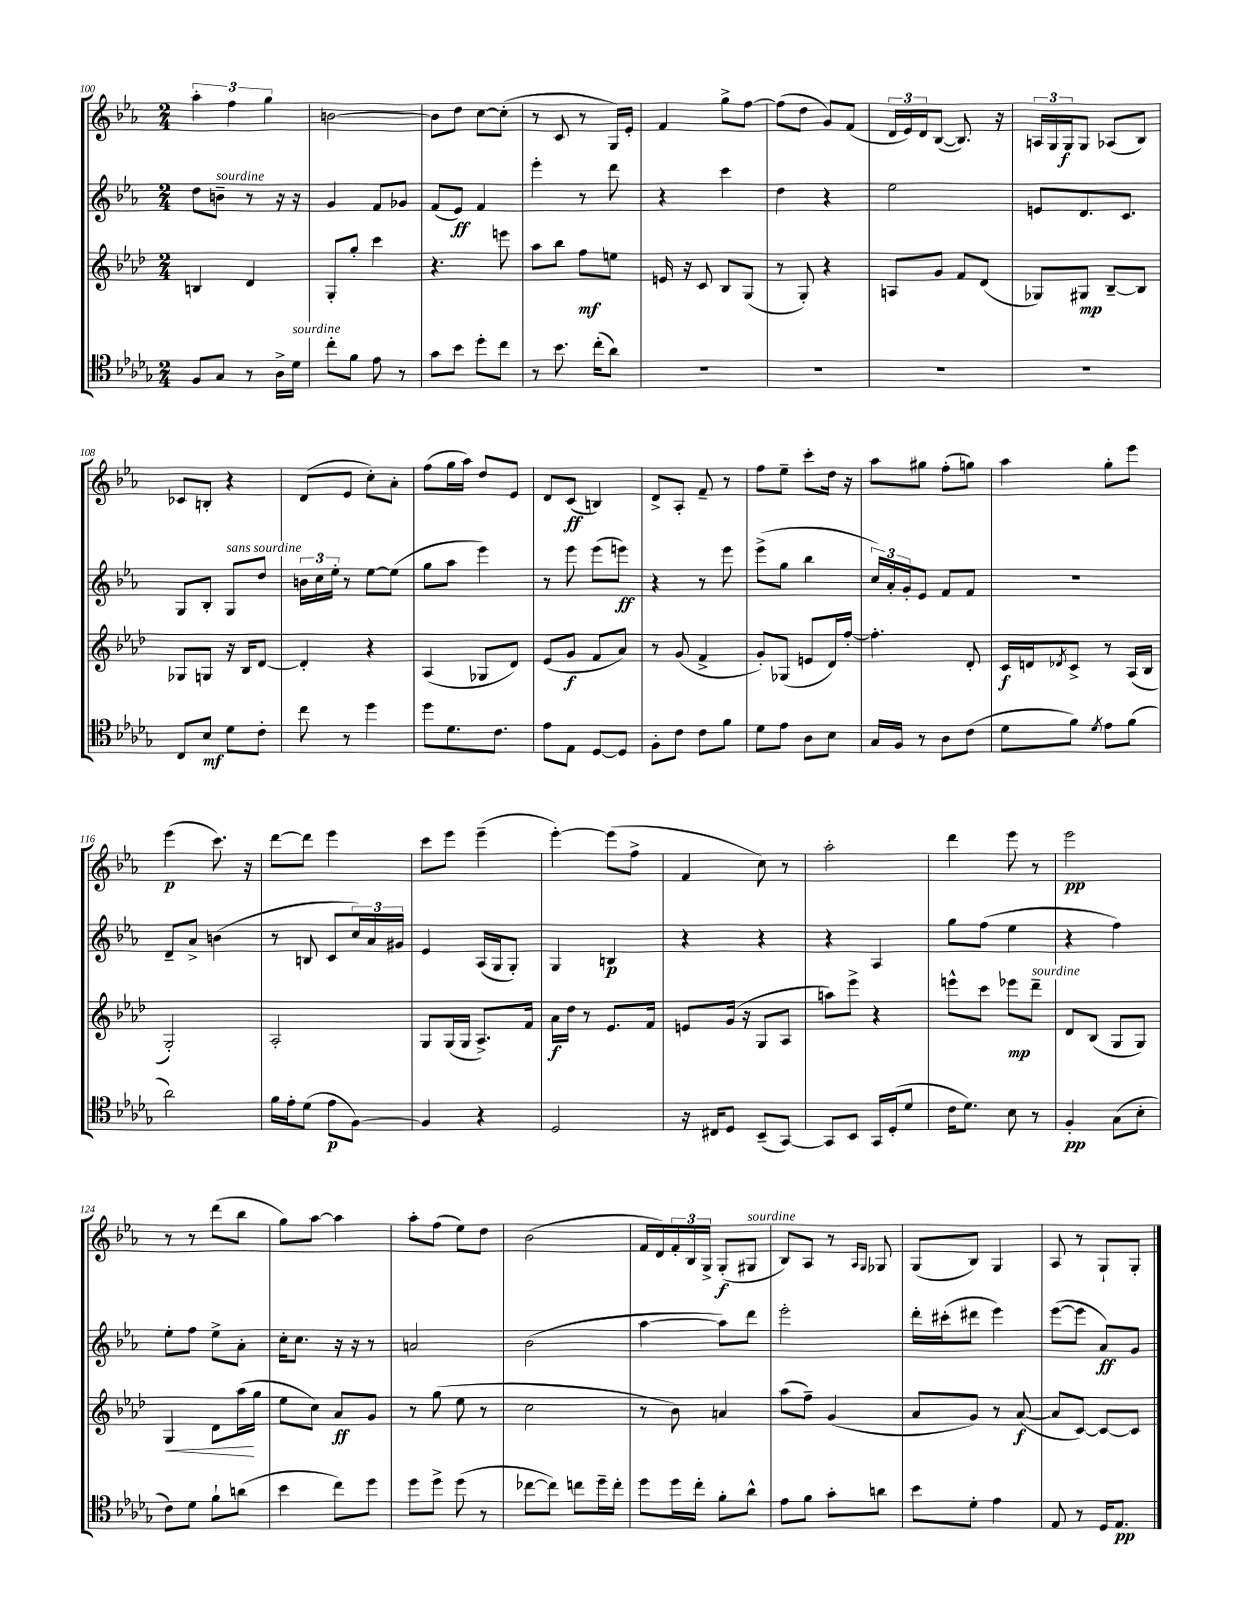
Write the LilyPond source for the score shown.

<<
\new StaffGroup <<
\new Staff = "s0" {
    \clef treble \key ees \major \numericTimeSignature \time 2/4
    \tuplet 3/2 { aes''4-. f''4 g''4 } |
    b'2~ |
    b'8 d''8 c''8~ c''8-.( |
    r8 c'8 r8 g16) ees'16-. |
    f'4 g''8-> f''8~ |
    f''8( d''8 g'8) f'8( |
    \tuplet 3/2 { d'16 ees'16) d'16 } bes8~( bes8.) r16 |
    \tuplet 3/2 { a16 g16 g16\f } g8 aes8( bes8) |
    ces'8 b8-. r4 |
    d'8( ees'8 c''8-.) aes'8-. |
    f''8( g''16 aes''16) d''8 ees'8 |
    d'8 c'8\ff( b4) |
    d'8-> aes8-. f'8-- r8 |
    f''8 ees''8-- c'''8-. d''16 r16 |
    aes''8 gis''8 f''8-.( g''8) |
    aes''4 g''8-. ees'''8 |
    ees'''4\p( c'''8.) r16 |
    d'''8~ d'''8 ees'''4 |
    c'''8 ees'''8 ees'''4--( |
    ees'''4~-.) ees'''8( f''8-> |
    f'4 c''8) r8 |
    aes''2-. |
    d'''4 ees'''8 r8 |
    ees'''2\pp |
    r8 r8 d'''8( bes''8 |
    g''8) aes''8~ aes''4 |
    aes''8-. f''8( ees''8) d''8 |
    bes'2( |
    f'16 d'16) \tuplet 3/2 { f'16-. bes16 g16-> } g8-.\f( gis8^\markup { \italic "sourdine" } |
    bes8) aes8 r8 \grace { aes16 g16 } ges8 |
    g8( bes8) g4 |
    aes8 r8 g8-! g8-. \bar "|." |
}
\new Staff = "s1" {
    \clef treble \key ees \major \numericTimeSignature \time 2/4
    d''8 b'8--^\markup { \italic "sourdine" } r8 r16 r16 |
    g'4 f'8 ges'8 |
    f'8( ees'8\ff) f'4 |
    ees'''4-. r8 d'''8 |
    r4 c'''4 |
    d''4 r4 |
    ees''2 |
    e'8 d'8. c'8. |
    g8 bes8-. g8^\markup { \italic "sans sourdine" } d''8 |
    \tuplet 3/2 { b'16 c''16 ees''16-. } r8 ees''8~ ees''8( |
    g''8 aes''8 ees'''4) |
    r8 ees'''8 ees'''8( e'''8\ff) |
    r4 r8 ees'''8 |
    ees'''8->( g''8 bes''4 |
    \tuplet 3/2 { c''16) aes'16-. g'16-. } ees'8 f'8 f'8 |
    r2 |
    d'8-- aes'8-> b'4( |
    r8 b8 c'8 \tuplet 3/2 { c''16) aes'16 gis'16 } |
    ees'4 aes16( g16 g8-.) |
    g4 b4\p |
    r4 r4 |
    r4 aes4 |
    g''8 f''8( ees''4 |
    r4 f''4) |
    ees''8-. f''8 ees''8-> aes'8-. |
    c''16-. c''8. r16 r16 r8 |
    a'2 |
    bes'2( |
    aes''4~ aes''8) d'''8 |
    ees'''2-. |
    d'''16-. cis'''16-.( dis'''8 ees'''4) |
    ees'''8~( ees'''8 aes'8\ff) g'8 \bar "|." |
}
\new Staff = "s2" {
    \clef treble \key aes \major \numericTimeSignature \time 2/4
    b4 des'4 |
    g8-. g''8-. c'''4 |
    r4. e'''8 |
    aes''8 bes''8 f''8\mf e''8 |
    e'16 r16 c'8 bes8 g8( |
    r8 g8-.) r4 |
    a8 g'8 f'8 des'8( |
    ges8) gis8\mp bes8~-- bes8 |
    ges8 g8 r16 bes16 des'8~ |
    des'4-. r4 |
    aes4( ges8 des'8) |
    ees'8( g'8\f f'8 aes'8) |
    r8 g'8( f'4-> |
    g'8-.) ges8( e'8 des'16) f''16~-. |
    f''4.-. des'8-. |
    c'16\f d'16 \acciaccatura { des'8 } c'8-> r8 aes16( bes16 |
    g2-.) |
    aes2-. |
    g8 g16( g16 aes8.->) f'16 |
    aes'16\f des''16 r8 ees'8. f'16 |
    e'8 g'16( r16 g8 aes8 |
    a''8) ees'''8-> r4 |
    e'''8-^ c'''8 ees'''8\mp des'''8--^\markup { \italic "sourdine" } |
    des'8 bes8( g8 g8) |
    g4\< des'8 aes''16\!( g''16 |
    ees''8 c''8) aes'8\ff g'8 |
    r8 g''8( ees''8 r8 |
    c''2 |
    r8 bes'8) a'4 |
    aes''8( f''8--) g'4( |
    aes'8 g'8) r8 aes'8~\f( |
    aes'8 c'8~) c'8~ c'8 \bar "|." |
}
\new Staff = "s3" {
    \clef tenor \key des \major \numericTimeSignature \time 2/4
    f8 ges8 r8 aes16-> des'16^\markup { \italic "sourdine" } |
    c''8-. f'8 ees'8 r8 |
    ges'8 bes'8 des''8-. c''8 |
    r8 bes'8. c''16-.( aes'8) |
    R2 |
    R2 |
    R2 |
    R2 |
    c8 bes8\mf des'8 c'8-. |
    c''8 r8 des''4 |
    des''8 des'8. c'8. |
    ees'8 ees8 des8~ des8 |
    f8-. c'8 c'8 f'8 |
    des'8 ees'8 aes8 bes8 |
    ges16 f16 r8 aes8 c'8( |
    des'8 f'8) \acciaccatura { des'8 } ees'8 f'8( |
    aes'2) |
    f'16 ees'16-. des'8( ees'8\p f8~) |
    f4 r4 |
    des2 |
    r16 cis16 des8 bes,8--( ges,8~) |
    ges,8 bes,8 ges,16 des16-.( des'8 |
    c'16 des'8.) bes8 r8 |
    f4-.\pp ges8( bes8-. |
    c'8) des'8 f'8-! a'8( |
    bes'4 c''8) des''8 |
    des''8 des''8-> des''8( r8 |
    ces''8~ ces''8) c''8 des''16-- c''16-. |
    des''8 des''16 c''16-. f'8-. aes'8-^ |
    ees'8 f'8 ges'8-. a'8 |
    bes'8 des'8-. ees'4 |
    ees8 r8 des16 ees8.\pp \bar "|." |
}
>>
>>
\layout { \context { \Score currentBarNumber = #100 } }
